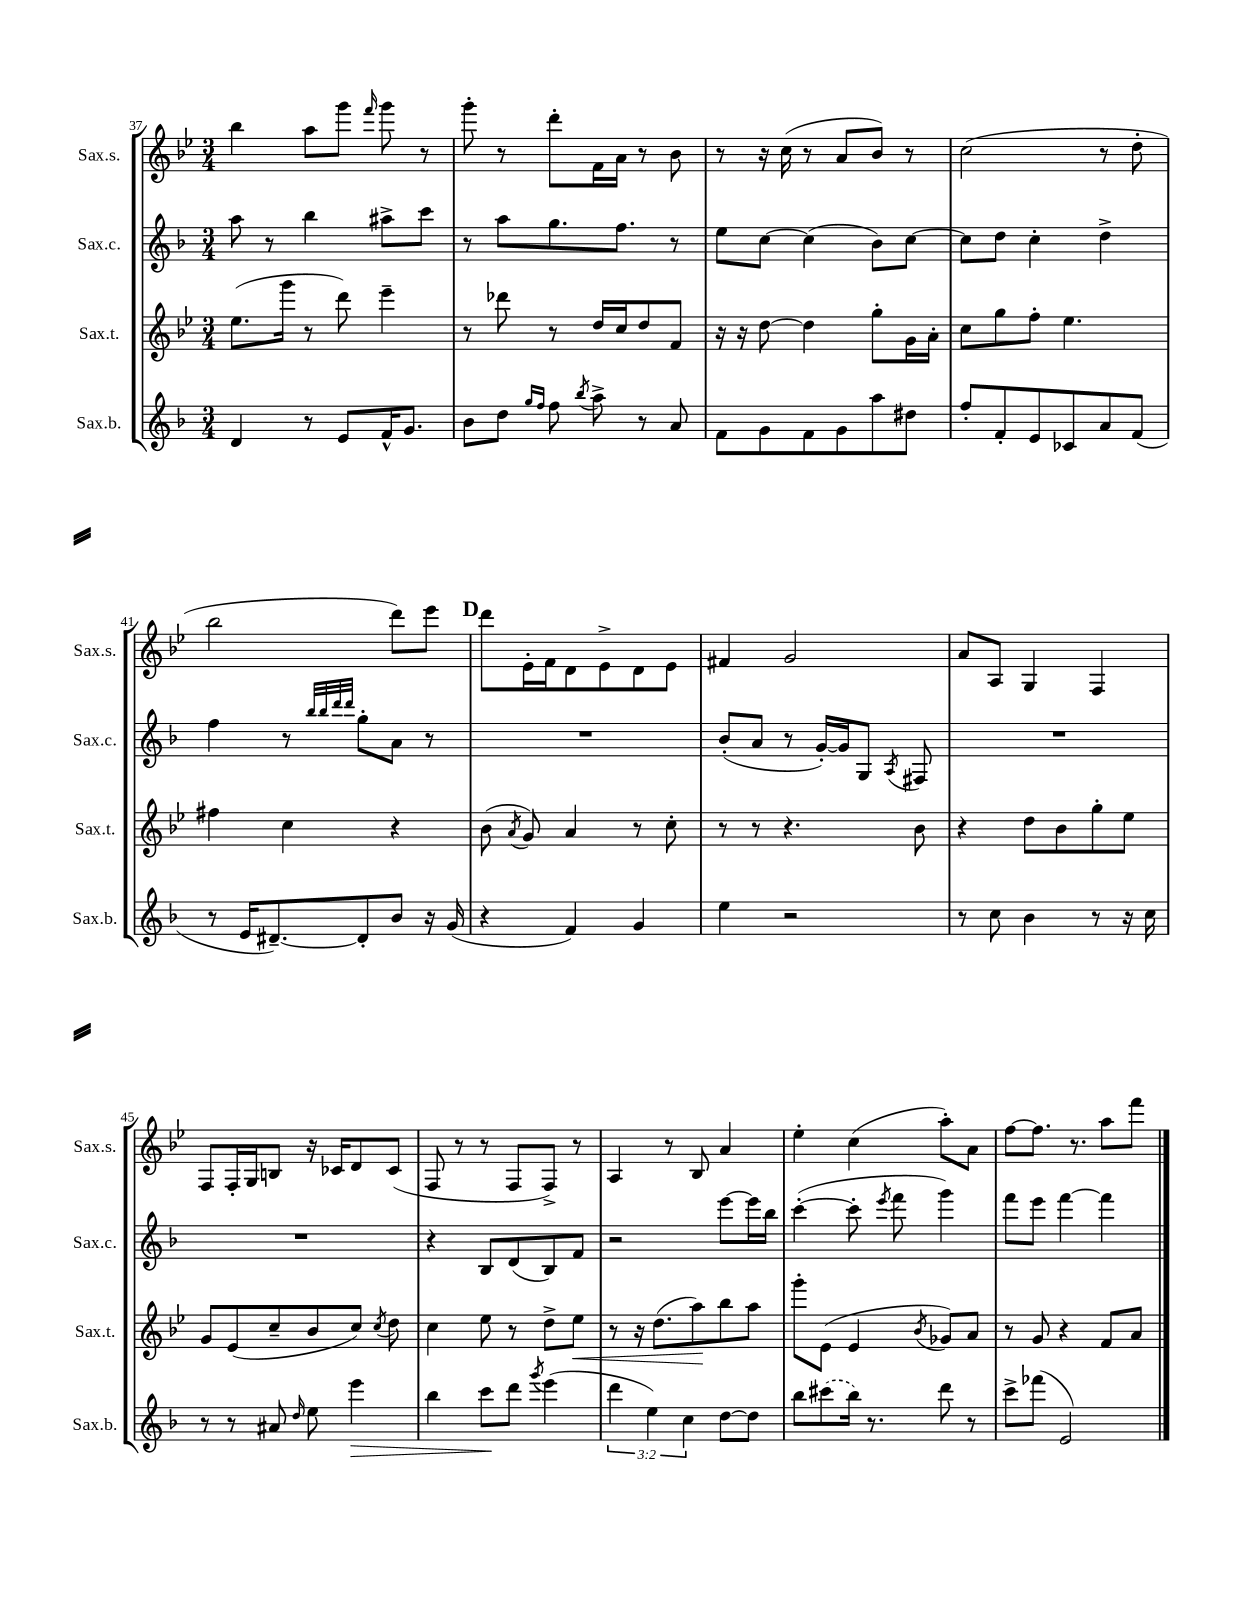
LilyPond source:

<<
\new StaffGroup <<
\new Staff = "s0" \with { instrumentName = "Sax.s." shortInstrumentName = "Sax.s." } {
    \clef treble \key bes \major \numericTimeSignature \time 3/4
    \autoBeamOff bes''4 a''8[ g'''8] \grace { f'''16 } g'''8 r8 |
    g'''8-. r8 d'''8[-. f'16 a'16] r8 bes'8 |
    r8 r16 c''16( r8 a'8[ bes'8]) r8 |
    c''2( r8 d''8-. |
    bes''2 d'''8[) ees'''8] |
    \mark \markup { \bold "D" } d'''8[ ees'16-. f'16 d'8 ees'8-> d'8 ees'8] |
    fis'4 g'2 |
    a'8[ a8] g4 f4 |
    f8[ f16-. g16 b8] r16 ces'16[ d'8 ces'8]( |
    f8 r8 r8 f8[ f8]->) r8 |
    a4 r8 bes8 a'4 |
    ees''4-. c''4( a''8[-.) a'8] |
    f''8[~ f''8.] r8. a''8[ f'''8] \bar "|." |
}
\new Staff = "s1" \with { instrumentName = "Sax.c." shortInstrumentName = "Sax.c." } {
    \clef treble \key f \major \numericTimeSignature \time 3/4
    \autoBeamOff a''8 r8 bes''4 ais''8[-> c'''8] |
    r8 a''8[ g''8. f''8.] r8 |
    e''8[ c''8]~ c''4( bes'8[) c''8]~ |
    c''8[ d''8] c''4-. d''4-> |
    f''4 r8 \grace { bes''32[ bes''32 d'''32 d'''32] } g''8[-. a'8] r8 |
    \mark \markup { \bold "D" } R2. |
    bes'8[-.( a'8] r8 g'16[~-.) g'16 g8] \acciaccatura { a8 } fis8 |
    R2. |
    R2. |
    r4 bes8[ d'8( bes8) f'8] |
    r2 e'''8[~ e'''16 bes''16] |
    c'''4~-.( c'''8-. \acciaccatura { e'''8 } f'''8 g'''4) |
    f'''8[ e'''8] f'''4~ f'''4 \bar "|." |
}
\new Staff = "s2" \with { instrumentName = "Sax.t." shortInstrumentName = "Sax.t." } {
    \clef treble \key bes \major \numericTimeSignature \time 3/4
    \autoBeamOff ees''8.[( g'''16] r8 d'''8) ees'''4-- |
    r8 des'''8 r8 d''16[ c''16 d''8 f'8] |
    r16 r16 d''8~ d''4 g''8[-. g'16 a'16]-. |
    c''8[ g''8 f''8]-. ees''4. |
    fis''4 c''4 r4 |
    \mark \markup { \bold "D" } bes'8( \acciaccatura { a'8 } g'8) a'4 r8 c''8-. |
    r8 r8 r4. bes'8 |
    r4 d''8[ bes'8 g''8-. ees''8] |
    g'8[ ees'8( c''8-- bes'8 c''8]) \acciaccatura { c''8 } d''8 |
    c''4 ees''8 r8 d''8[-> ees''8]\< |
    r8 r16 d''8.[( a''8\!) bes''8 a''8] |
    g'''8[-. ees'8]( ees'4 \acciaccatura { bes'8 } ges'8[) a'8] |
    r8 g'8 r4 f'8[ a'8] \bar "|." |
}
\new Staff = "s3" \with { instrumentName = "Sax.b." shortInstrumentName = "Sax.b." } {
    \clef treble \key f \major \numericTimeSignature \time 3/4 \override Staff.TupletNumber.text = #tuplet-number::calc-fraction-text
    \autoBeamOff d'4 r8 e'8[ f'16-^ g'8.] |
    bes'8[ d''8] \grace { g''16[ f''16] } f''8 \acciaccatura { bes''8 } a''8-> r8 a'8 |
    f'8[ g'8 f'8 g'8 a''8 dis''8] |
    f''8[-. f'8-. e'8 ces'8 a'8 f'8]( |
    r8 e'16[ dis'8.~--) dis'8-. bes'8] r16 g'16( |
    \mark \markup { \bold "D" } r4 f'4) g'4 |
    e''4 r2 |
    r8 c''8 bes'4 r8 r16 c''16 |
    r8 r8 ais'8 \grace { d''16 } e''8 e'''4\> |
    bes''4 c'''8[\! d'''8] \acciaccatura { g'''8 } e'''4( |
    \tuplet 3/2 { d'''4 e''4) c''4 } d''8[~ d''8] |
    bes''8[ \once \slurDashed cis'''8( bes''16]) r8. d'''8 r8 |
    c'''8[-> fes'''8]( e'2) \bar "|." |
}
>>
>>
\layout { \context { \Score currentBarNumber = #37 } }
